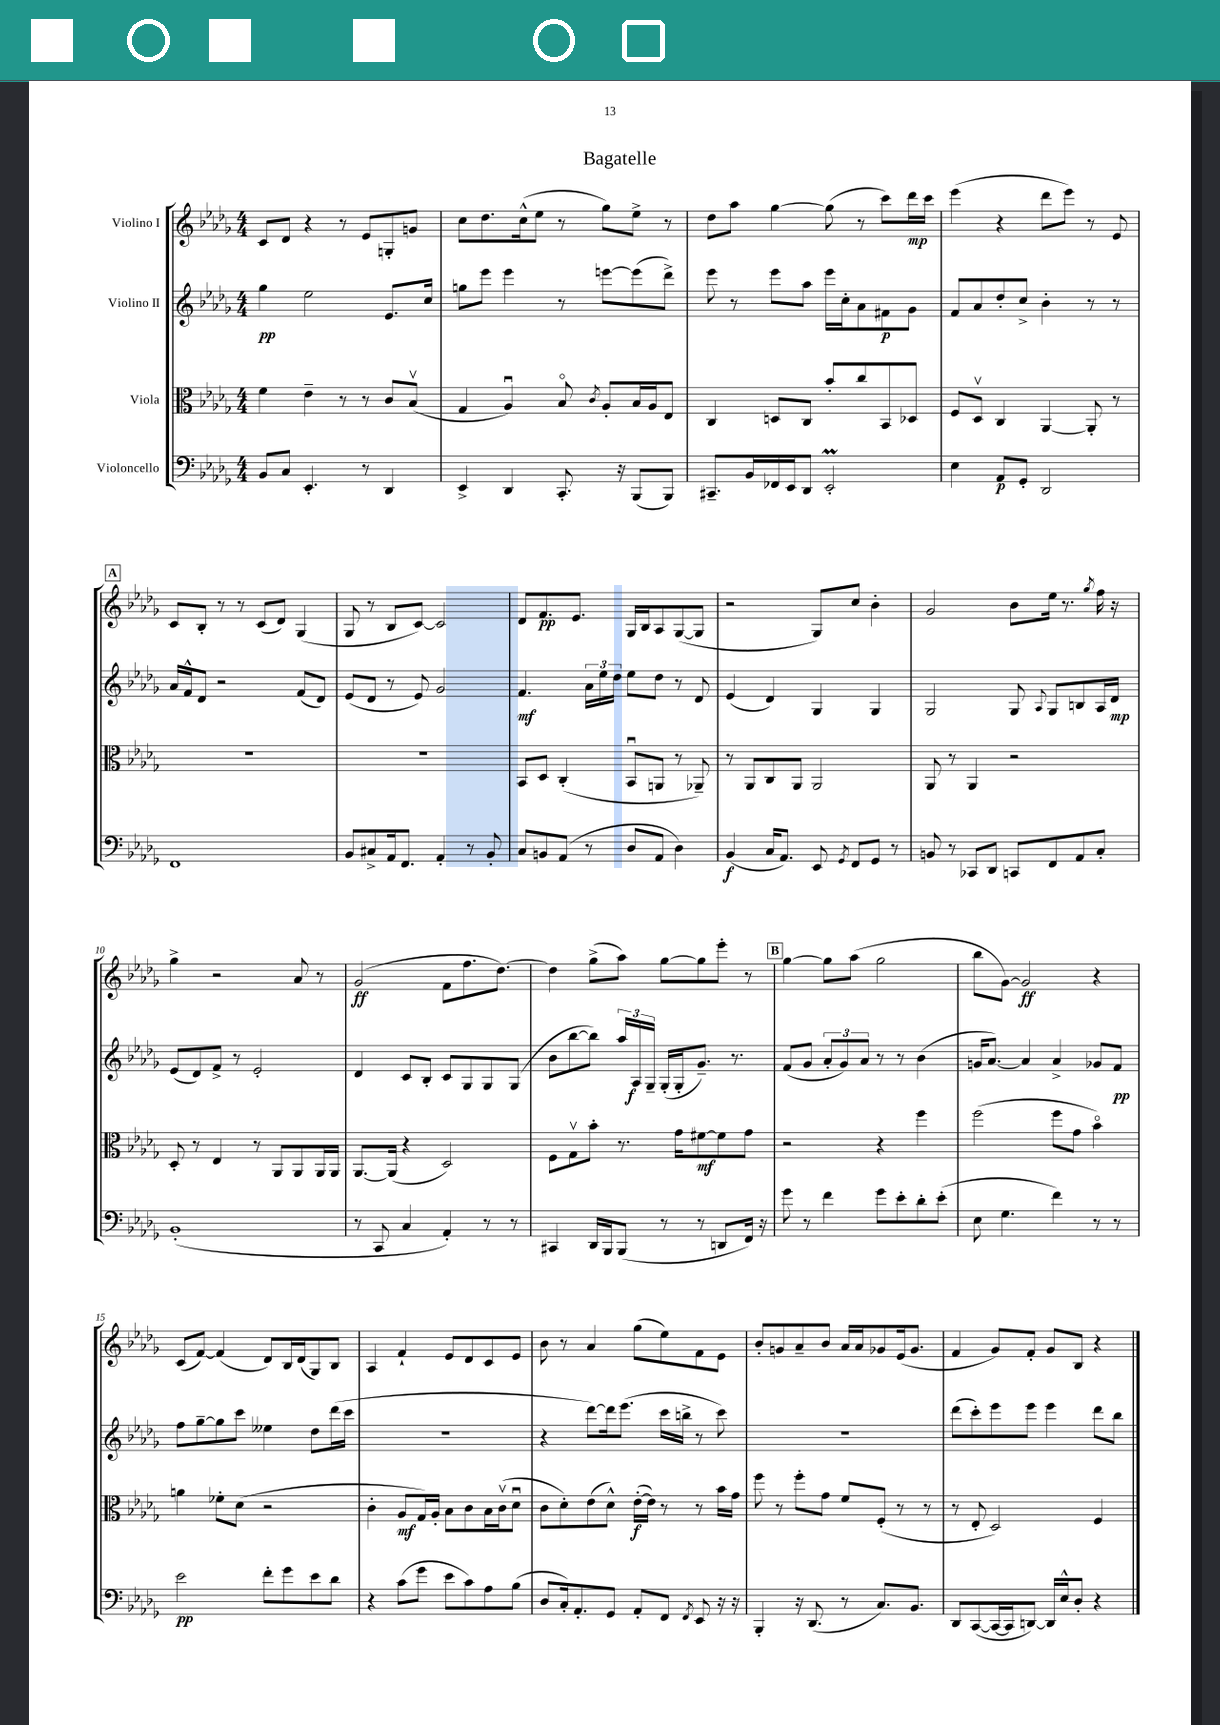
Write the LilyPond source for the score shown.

\header { title = "Bagatelle" }
<<
\new StaffGroup <<
\new Staff = "s0" \with { instrumentName = "Violino I" } {
    \clef treble \key des \major \numericTimeSignature \time 4/4
    \autoBeamOff c'8[ des'8] r4 r8 ees'8[ g8-. g'8] |
    c''8[ des''8. c''16-^( ees''8] r8 ges''8[) ees''8]-> r8 |
    des''8[ aes''8] ges''4~ ges''8( r8 c'''8[) des'''16\mp c'''16] |
    ees'''4( r4 des'''8[ ees'''8]) r8 ees'8 |
    \mark \markup { \box "A" } c'8[ bes8]-. r8 r8 c'8[( des'8]) ges4( |
    ges8 r8 bes8[ c'8]~) c'2 |
    des'8[ f'8.\pp ees'8.] ges16[ bes16 aes8 ges8~( ges8] |
    r2 ges8[) c''8] bes'4-. |
    ges'2 bes'8[ ees''16] r8. \acciaccatura { ges''8 } f''16 r16 |
    ges''4-> r2 aes'8 r8 |
    ges'2\ff( f'8[ f''8. des''8.]~) |
    des''4 ges''8[->( aes''8]) ges''8[~ ges''8 ees'''8]-. r8 |
    \mark \markup { \box "B" } ges''4~ ges''8[ aes''8]( ges''2 |
    bes''8[ ges'8]~) ges'2\ff r4 |
    c'8[( f'8]~) f'4( des'8[) bes16 des'16( ges8) bes8] |
    aes4 f'4-! ees'8[ des'8 c'8 ees'8] |
    bes'8 r8 aes'4 ges''8[( ees''8) f'8 ees'8] |
    bes'8[-. g'8 aes'8-- bes'8] aes'16[ aes'16 ges'8 ees'16( ges'8.] |
    f'4 ges'8[) f'8]-. ges'8[ bes8] r4 \bar "|." |
}
\new Staff = "s1" \with { instrumentName = "Violino II" } {
    \clef treble \key des \major \numericTimeSignature \time 4/4
    \autoBeamOff ges''4\pp ees''2 ees'8.[ c''16] |
    g''8[ ees'''8] ees'''4 r8 e'''8[~ e'''8( des'''8]->) |
    ees'''8 r8 ees'''8[ aes''8] ees'''16[ c''16-. aes'8 fis'8\p ges'8] |
    f'8[ aes'8 des''8-. c''8]-> bes'4-. r8 r8 |
    \mark \markup { \box "A" } aes'16[ f'16-^ des'8] r2 f'8[( des'8]) |
    ees'8[( des'8] r8 ees'8) ges'2 |
    f'4.\mf \tuplet 3/2 { aes'16[ ees''16 des''16] } ees''8[ des''8] r8 des'8 |
    ees'4( des'4) ges4 ges4 |
    ges2 ges8 \appoggiatura { aes8 } ges8[ b8 aes16 des'16]\mp |
    ees'8[( des'8) f'8]-> r8 ees'2-. |
    des'4 c'8[ bes8]-. c'8[ ges8 ges8 ges8]( |
    bes'8[ bes''8~ bes''8]) \tuplet 3/2 { aes''16[ aes16\f ges16]-- } ges16[-.( ges16-. ges'8.]--) r8. |
    \mark \markup { \box "B" } f'8[( ges'8] \tuplet 3/2 { aes'8[-. ges'8) aes'8] } r8 r8 bes'4( |
    g'16[ aes'8.]~) aes'4 aes'4-> ges'8[ f'8]\pp |
    f''8[ ges''8~-- ges''8 c'''8] eeses''4 des''8[ des'''16( c'''16] |
    R1 |
    r4 des'''8[~) des'''16 ees'''8.]( c'''16[ b''16]-> r8 c'''8) |
    r1 |
    des'''8[( c'''8-.) ees'''8 ees'''8] ees'''4 des'''8[ bes''8] \bar "|." |
}
\new Staff = "s2" \with { instrumentName = "Viola" } {
    \clef alto \key des \major \numericTimeSignature \time 4/4
    \autoBeamOff f'4 ees'4-- r8 r8 c'8[ bes8]\upbow( |
    ges4 aes4\downbow) bes8\flageolet \acciaccatura { c'8 } aes8[-. bes16 aes16 ees8] |
    c4 d8[ c8] bes'8[-. c''8 bes,8 des8] |
    f8[ des8]\upbow c4 aes,4~ aes,8-. r8 |
    \mark \markup { \box "A" } R1 |
    R1 |
    bes,8[ des8] c4-.( bes,8[\downbow a,8] r8 aes,8--) |
    r8 aes,8[ c8 aes,8] aes,2 |
    aes,8 r8 aes,4 r2 |
    des8-. r8 ees4 r8 aes,8[ aes,8 aes,16 aes,16] |
    aes,8.[~ aes,16]( r4 des2) |
    f8[ ges8\upbow bes'8]-. r8. ges'16[ fis'8~\mf fis'8 ges'8] |
    \mark \markup { \box "B" } r2 r4 f''4 |
    f''2( f''8[ ges'8] bes'4\flageolet) |
    a'4 fes'8[-. des'8]( r2 |
    c'4-. aes8[\mf ges16) aes16]-. bes8[ c'8 bes16 c'16\upbow( des'8]\downbow |
    c'8[ des'8-.) ees'8( des'8]-^) ees'16[~-.\f( ees'16]) r8 r8 bes'16[ ges'16] |
    f''8 r8 f''8[-. ges'8] f'8[ f8]-.( r8 r8 |
    r8 ees8-. des2) f4 \bar "|." |
}
\new Staff = "s3" \with { instrumentName = "Violoncello" } {
    \clef bass \key des \major \numericTimeSignature \time 4/4
    \autoBeamOff bes,8[ c8] ees,4.-. r8 des,4 |
    ees,4-> des,4 c,8.-. r16 bes,,8[( bes,,8]) |
    cis,8.[-- bes,16 fes,16 ees,16 des,8] ees,2-.\prall |
    ees4 aes,8[\p ges,8]-. des,2 |
    \mark \markup { \box "A" } f,1 |
    bes,8[ cis8-> aes,16 f,8.] aes,4-. r8 bes,8-. |
    c8[ b,8 aes,8]( r8 des8[ aes,8] des4) |
    bes,4\f( c16[ aes,8.]) ees,8 \acciaccatura { ges,8 } f,8[ ges,8] r8 |
    b,8 r8 ces,8[ des,8] c,8[ f,8 aes,8 c8]-. |
    bes,1-.( |
    r8 c,8 c4 aes,4-.) r8 r8 |
    cis,4 des,16[ bes,,16 bes,,8]( r8 r8 d,8[ f,16]) r16 |
    \mark \markup { \box "B" } ges'8 r8 f'4 ges'8[ ees'8-. des'8-. ees'8]-.( |
    ees8 ges4. f'4) r8 r8 |
    ees'2\pp f'8[-. ges'8 ees'8 des'8] |
    r4 c'8[( ges'8] ees'8[ c'8) aes8 bes8]( |
    des8[ c16-.) aes,8.-. ges,8] aes,8[-. f,8] \acciaccatura { f,8 } ees,8 r16 r16 |
    bes,,4-. r16 des,8.( r8 c8.[) bes,8.] |
    des,8[ c,8~( c,16~ c,16 d,8]~) d,16[ ees16-^ des8]-. r4 \bar "|." |
}
>>
>>
